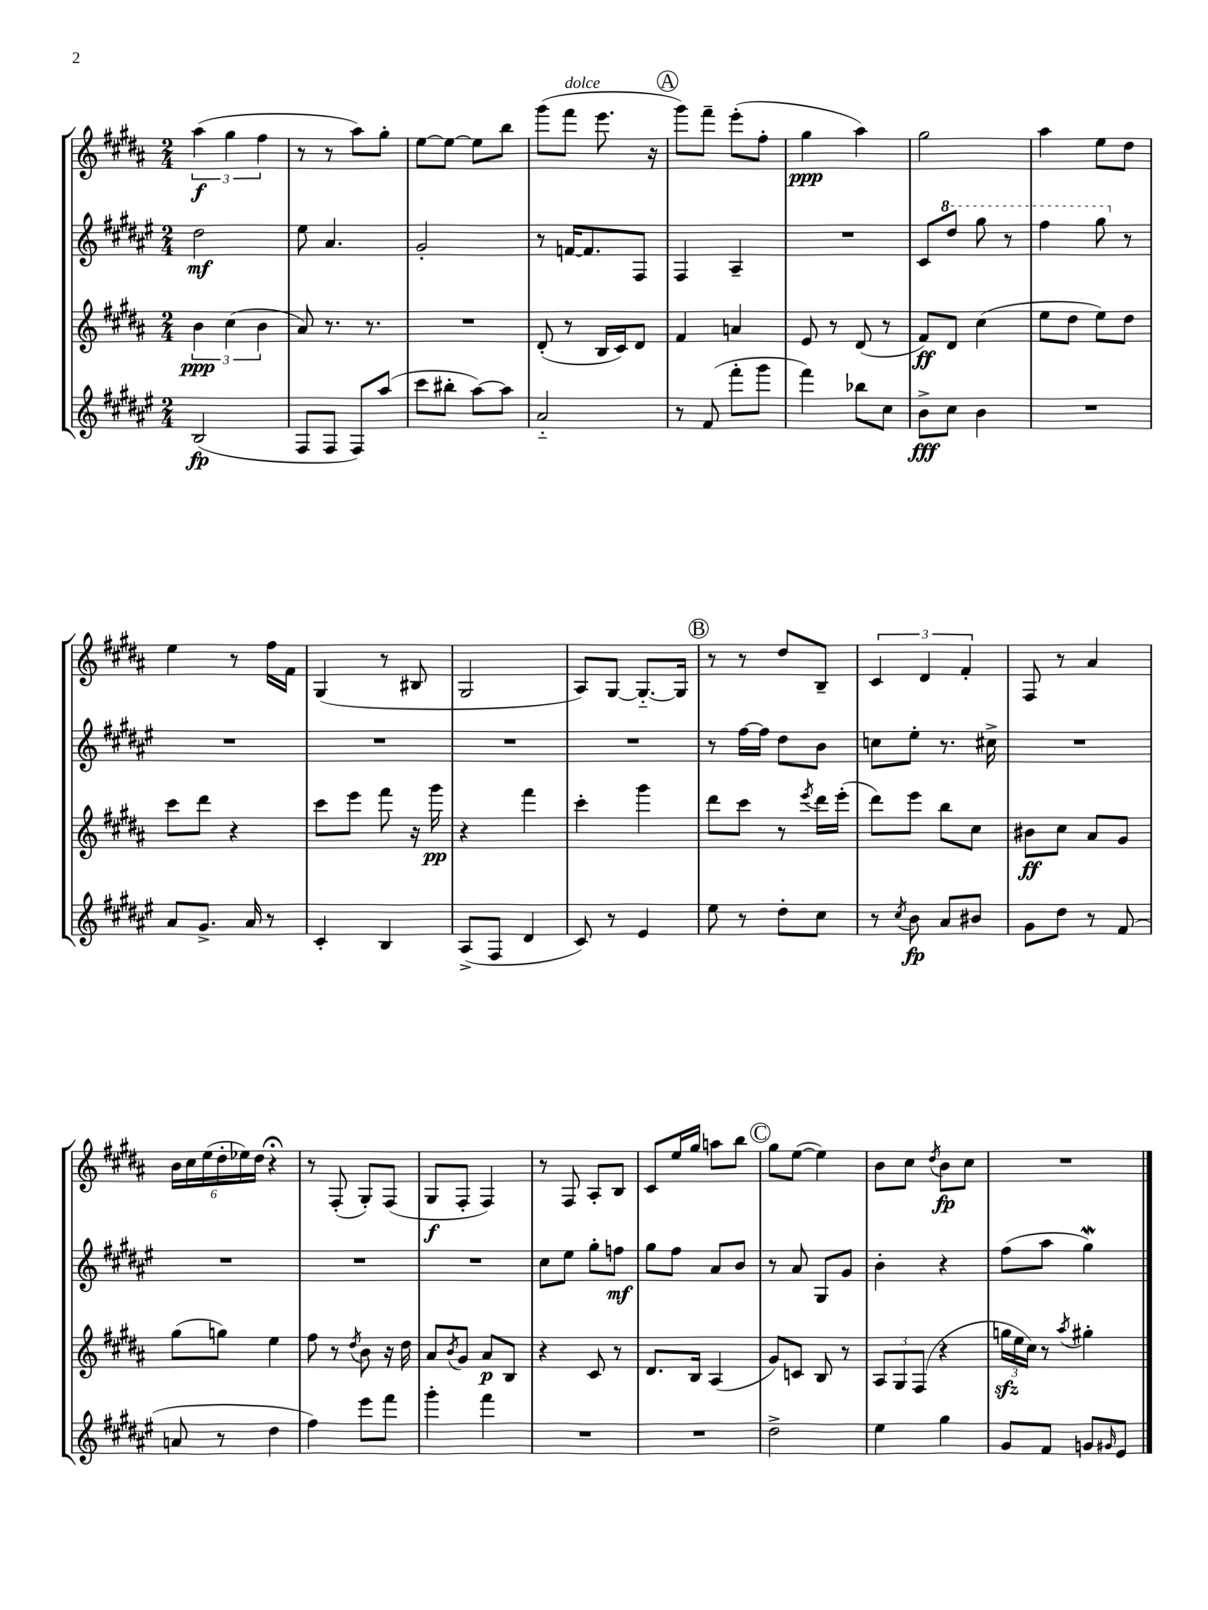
<<
\new StaffGroup <<
\new Staff = "s0" {
    \clef treble \key b \major \numericTimeSignature \time 2/4
    \tuplet 3/2 { ais''4\f( gis''4 fis''4 } |
    r8 r8 ais''8) gis''8-. |
    e''8~ e''8~ e''8 b''8 |
    gis'''8( fis'''8^\markup { \italic "dolce" } e'''8. r16 |
    \mark \markup { \circle "A" } gis'''8) fis'''8-- e'''8-.( fis''8-. |
    gis''4\ppp ais''4) |
    gis''2 |
    ais''4 e''8 dis''8 |
    e''4 r8 fis''16 fis'16 |
    gis4( r8 bis8 |
    gis2 |
    ais8) gis8~ gis8.~-_ gis16 |
    \mark \markup { \circle "B" } r8 r8 dis''8 b8-- |
    \tuplet 3/2 { cis'4 dis'4 fis'4-. } |
    fis8 r8 ais'4 |
    \tuplet 6/4 { b'16 cis''16 e''16( dis''16-. ees''16) dis''16 } r4\fermata |
    r8 fis8-.( gis8-.) fis8( |
    gis8\f fis8-. fis4) |
    r8 fis8 ais8-. b8 |
    cis'8 e''16 gis''16 a''8 b''8 |
    \mark \markup { \circle "C" } gis''8 e''8~( e''4) |
    b'8 cis''8 \acciaccatura { dis''8 } b'8\fp cis''8 |
    R2 \bar "|." |
}
\new Staff = "s1" {
    \clef treble \key fis \major \numericTimeSignature \time 2/4
    dis''2\mf |
    eis''8 ais'4. |
    gis'2-. |
    r8 f'16~ f'8. fis8 |
    \mark \markup { \circle "A" } fis4 ais4-- |
    R2 |
    cis'8 \ottava #1 dis'''8 gis'''8 r8 |
    fis'''4 gis'''8 \ottava #0 r8 |
    R2 |
    R2 |
    R2 |
    R2 |
    \mark \markup { \circle "B" } r8 fis''16~ fis''16 dis''8 b'8 |
    c''8 eis''8-. r8. cis''16-> |
    R2 |
    R2 |
    R2 |
    R2 |
    cis''8 eis''8 gis''8-. f''8\mf |
    gis''8 fis''8 ais'8 b'8 |
    \mark \markup { \circle "C" } r8 ais'8 gis8 gis'8 |
    b'4-. r4 |
    fis''8( ais''8 gis''4\mordent) \bar "|." |
}
\new Staff = "s2" {
    \clef treble \key b \major \numericTimeSignature \time 2/4
    \tuplet 3/2 { b'4\ppp cis''4( b'4 } |
    ais'8) r8. r8. |
    R2 |
    dis'8-.( r8 b16 cis'16) dis'8 |
    \mark \markup { \circle "A" } fis'4 a'4 |
    e'8 r8 dis'8( r8 |
    fis'8\ff) dis'8 cis''4( |
    e''8 dis''8 e''8) dis''8 |
    cis'''8 dis'''8 r4 |
    cis'''8 e'''8 fis'''8 r16 gis'''16\pp |
    r4 fis'''4 |
    cis'''4-. gis'''4 |
    \mark \markup { \circle "B" } dis'''8 cis'''8 r8 \acciaccatura { e'''8 } dis'''16 e'''16-.( |
    dis'''8) e'''8 b''8 cis''8 |
    bis'8\ff cis''8 ais'8 gis'8 |
    gis''8( g''8) e''4 |
    fis''8 r8 \acciaccatura { dis''8 } b'8 r16 dis''16 |
    ais'8 \acciaccatura { b'8 } gis'8 ais'8\p b8 |
    r4 cis'8 r8 |
    dis'8. b16 ais4( |
    \mark \markup { \circle "C" } gis'8) c'8 b8 r8 |
    \tuplet 3/2 { ais8 gis8 fis8( } r4 |
    \tuplet 3/2 { g''16\sfz e''16 cis''16) } r8 \acciaccatura { ais''8 } gis''4-. \bar "|." |
}
\new Staff = "s3" {
    \clef treble \key fis \major \numericTimeSignature \time 2/4
    b2\fp( |
    fis8 fis8 fis8) ais''8( |
    cis'''8 bis''8-. ais''8~) ais''8 |
    ais'2-_ |
    \mark \markup { \circle "A" } r8 fis'8( fis'''8-. gis'''8 |
    fis'''4) bes''8 cis''8 |
    b'8->\fff cis''8 b'4 |
    R2 |
    ais'8 gis'8.-> ais'16 r8 |
    cis'4-. b4 |
    ais8->( fis8 dis'4 |
    cis'8) r8 eis'4 |
    \mark \markup { \circle "B" } eis''8 r8 dis''8-. cis''8 |
    r8 \acciaccatura { cis''8 } b'8\fp ais'8 bis'8 |
    gis'8 dis''8 r8 fis'8( |
    a'8 r8 dis''4 |
    fis''4) eis'''8 fis'''8 |
    gis'''4-. fis'''4 |
    R2 |
    R2 |
    \mark \markup { \circle "C" } dis''2-> |
    eis''4 gis''4 |
    gis'8 fis'8 g'8 \grace { gis'16 } eis'8 \bar "|." |
}
>>
>>
\layout { \context { \Score \remove "Bar_number_engraver" } }
